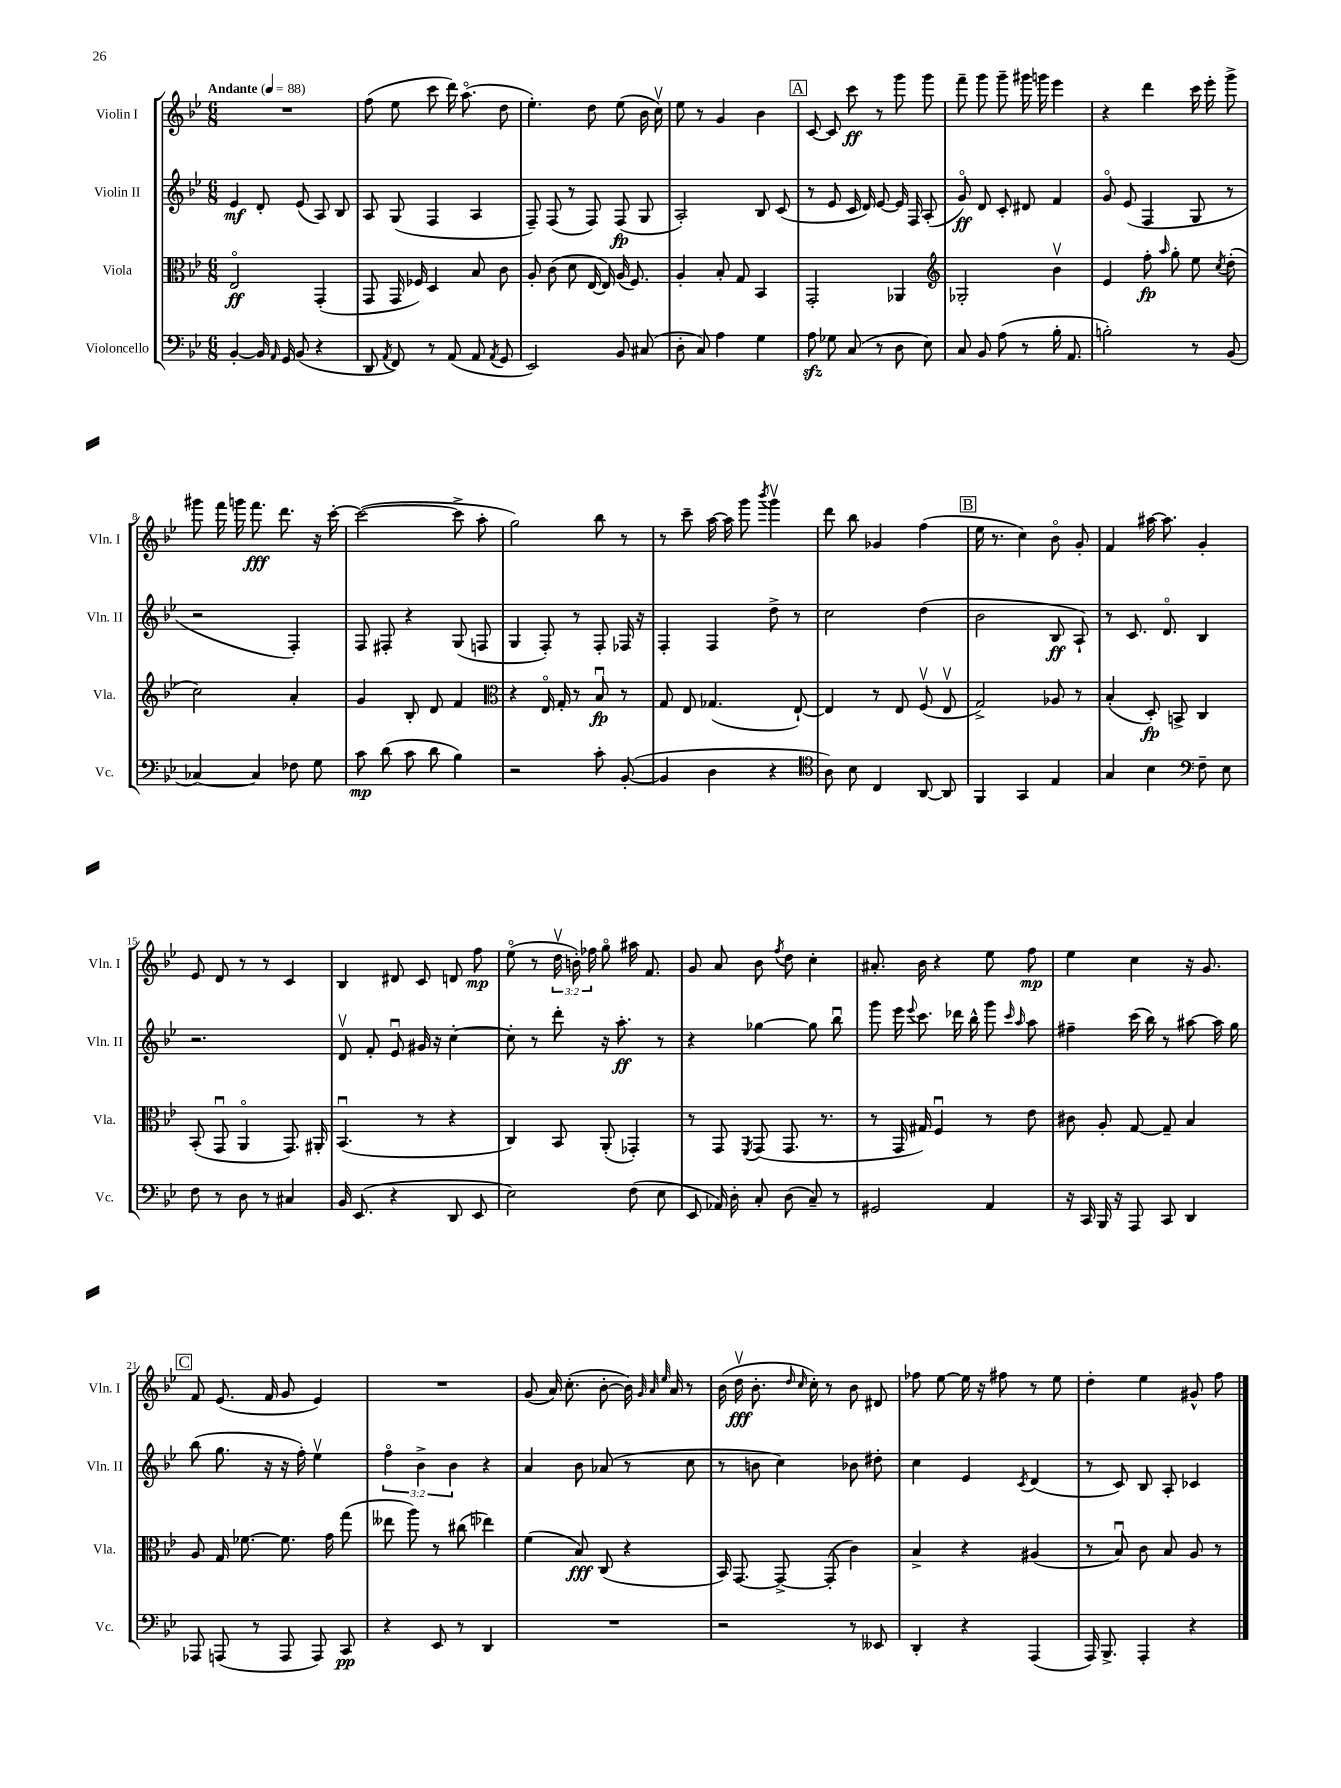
<<
\new StaffGroup <<
\new Staff = "s0" \with { instrumentName = "Violin I" shortInstrumentName = "Vln. I" } {
    \clef treble \key bes \major \numericTimeSignature \time 6/8 \override Staff.TupletNumber.text = #tuplet-number::calc-fraction-text \tempo "Andante" 4 = 88
    \autoBeamOff R2. |
    f''8( ees''8 c'''8 d'''16) a''8.\flageolet( d''8 |
    ees''4.-.) d''8 ees''8( bes'16 c''16\upbow) |
    ees''8 r8 g'4 bes'4 |
    \mark \markup { \box "A" } c'8~ c'8 c'''8\ff r8 g'''8 g'''8 |
    f'''8-- g'''8 g'''8-- gis'''16 g'''16 ees'''4 |
    r4 d'''4 c'''16 ees'''16-. g'''8-> |
    gis'''8 f'''16 g'''16 f'''8.\fff d'''8. r16 c'''16~-. |
    c'''2~( c'''8-> a''8-. |
    g''2) bes''8 r8 |
    r8 c'''8-- a''16~ a''16 g'''8 \acciaccatura { bes'''8 } g'''4\upbow |
    d'''8 bes''8 ges'4 f''4( |
    \mark \markup { \box "B" } ees''16 r8. c''4) bes'8\flageolet g'8-. |
    f'4 ais''16~ ais''8. g'4-. |
    ees'8 d'8 r8 r8 c'4 |
    bes4 dis'8 c'8 d'8 f''8\mp |
    ees''8\flageolet( r8 \tuplet 3/2 { d''16\upbow b'16-.) fes''16 } g''8\flageolet ais''16 f'8. |
    g'8 a'8 bes'8 \acciaccatura { f''8 } d''8 c''4-. |
    ais'8.-. bes'16 r4 ees''8 f''8\mp |
    ees''4 c''4 r16 g'8. |
    \mark \markup { \box "C" } f'8 ees'8.( f'16 g'8 ees'4) |
    R2. |
    g'8( a'16) c''8.-.( bes'8~-. bes'16) \grace { g'32 a'32 ees''32 } a'16 r8 |
    bes'16( d''16\upbow\fff bes'8.-. \grace { d''16 c''16 } c''16-.) r8 bes'8 dis'8 |
    fes''8 ees''8~ ees''16 r16 fis''8 r8 ees''8 |
    d''4-. ees''4 gis'8-^ f''8 \bar "|." |
}
\new Staff = "s1" \with { instrumentName = "Violin II" shortInstrumentName = "Vln. II" } {
    \clef treble \key bes \major \numericTimeSignature \time 6/8 \override Staff.TupletNumber.text = #tuplet-number::calc-fraction-text
    \autoBeamOff ees'4\mf d'8-. ees'8( a8) bes8 |
    a8 g8( f4 a4 |
    f8--) f8( r8 f8) f8\fp( g8 |
    a2-.) bes8 c'8( |
    \mark \markup { \box "A" } r8 ees'8 c'16 d'16) ees'8~ ees'16 f16 a8-.( |
    g'8\flageolet\ff) d'8 c'8-. dis'8 f'4 |
    g'8\flageolet ees'8( f4 g8 r8 |
    r2 f4-.) |
    f8 fis8-. r4 g8( f8 |
    g4 f8-.) r8 f8-. fes16 r16 |
    f4-. f4 d''8-> r8 |
    c''2 d''4( |
    \mark \markup { \box "B" } bes'2 bes8\ff a8-!) |
    r8 c'8. d'8.\flageolet bes4 |
    r2. |
    d'8\upbow f'8-. ees'8\downbow gis'16 r16 c''4~-. |
    c''8-. r8 d'''8-. r16 a''8.-.\ff r8 |
    r4 ges''4~ ges''8 bes''8\downbow |
    g'''8 ees'''16 \appoggiatura { ees'''8 } c'''8. des'''16 bes''16-^ g'''8 \grace { c'''16 a''16 } a''8 |
    fis''4-- c'''16( bes''16) r8 ais''8~ ais''16 g''16 |
    \mark \markup { \box "C" } bes''8( g''8. r16 r16 f''16-.) ees''4\upbow |
    \tuplet 3/2 { f''4\flageolet bes'4-> bes'4 } r4 |
    a'4 bes'8 aes'8( r8 c''8 |
    r8 b'8 c''4) bes'8 dis''8-. |
    c''4 ees'4 \acciaccatura { c'8 } d'4( |
    r8 c'8) bes8 a8-. ces'4 \bar "|." |
}
\new Staff = "s2" \with { instrumentName = "Viola" shortInstrumentName = "Vla." } {
    \clef alto \key bes \major \numericTimeSignature \time 6/8
    \autoBeamOff ees2\flageolet\ff g,4-.( |
    g,8 g,16 fes16) d4 bes8 c'8 |
    a8-. c'8( d'8 ees16~ ees16) a16( f8.) |
    a4-. bes8-. g8 bes,4 |
    \mark \markup { \box "A" } g,2-. aes,4 |
    \clef treble ges2-. bes'4\upbow |
    ees'4 f''8-.\fp \grace { a''16 } g''8-. ees''8 \acciaccatura { c''8 } d''8-.( |
    c''2) a'4-. |
    g'4 bes8-. d'8 f'4 |
    \clef alto r4 ees16\flageolet g16-. r8 bes8\downbow\fp r8 |
    g8 ees8 ges4.( ees8~-!) |
    ees4 r8 ees8 f8\upbow( ees8\upbow |
    \mark \markup { \box "B" } g2->) aes8 r8 |
    bes4-.( d8-.\fp) b,8-> c4 |
    bes,8-.( g,8\downbow a,4\flageolet g,8.) ais,16-. |
    bes,4.\downbow( r8 r4 |
    c4) bes,8 a,8-.( ges,4-.) |
    r8 g,8 \acciaccatura { f,8 } g,8( g,8. r8. |
    r8 g,16 gis16) f4\downbow r8 ees'8 |
    cis'8 a8-. g8~ g8-- bes4 |
    \mark \markup { \box "C" } a8 g16 fes'8.~ fes'8. g'16 g''8( |
    eeses''8 a''8) r8 cis''8( ees''4) |
    f'4( bes8\fff) c8( r4 |
    bes,16) g,8.~ g,8~-> g,8-.( c'4) |
    bes4-> r4 ais4( |
    r8 bes8\downbow) c'8 bes8 a8 r8 \bar "|." |
}
\new Staff = "s3" \with { instrumentName = "Violoncello" shortInstrumentName = "Vc." } {
    \clef bass \key bes \major \numericTimeSignature \time 6/8
    \autoBeamOff bes,4~-. bes,16 \grace { a,16 } g,16 bes,8( r4 |
    d,8 \acciaccatura { a,8 } f,8) r8 a,8( a,8 \acciaccatura { a,8 } g,8 |
    ees,2) bes,8 cis8( |
    d8-. c8) a4 g4 |
    \mark \markup { \box "A" } a8\sfz ges8 c8( r8 d8 ees8) |
    c8 bes,8 a8( r8 bes16-. a,8. |
    b2-.) r8 bes,8( |
    ces4~) ces4 fes8 g8 |
    c'8\mp d'8( c'8 d'8 bes4) |
    r2 c'8-. bes,8~-.( |
    bes,4 d4 r4 |
    \clef tenor a8) bes8 c4 a,8~ a,8 |
    \mark \markup { \box "B" } f,4 g,4 ees4 |
    g4 bes4 \clef bass f8-- ees8 |
    f8 r8 d8 r8 cis4 |
    bes,16 ees,8.( r4 d,8 ees,8 |
    ees2) f8( ees8 |
    ees,8 aes,16) d16-. c8-. d8( c8--) r8 |
    gis,2 a,4 |
    r16 c,16 bes,,16 r16 a,,8 c,8 d,4 |
    \mark \markup { \box "C" } aes,,8 a,,8( r8 a,,8 a,,8) c,8\pp |
    r4 ees,8 r8 d,4 |
    R2. |
    r2 r8 eeses,8 |
    d,4-. r4 a,,4( |
    a,,16) bes,,8.-> a,,4-. r4 \bar "|." |
}
>>
>>
